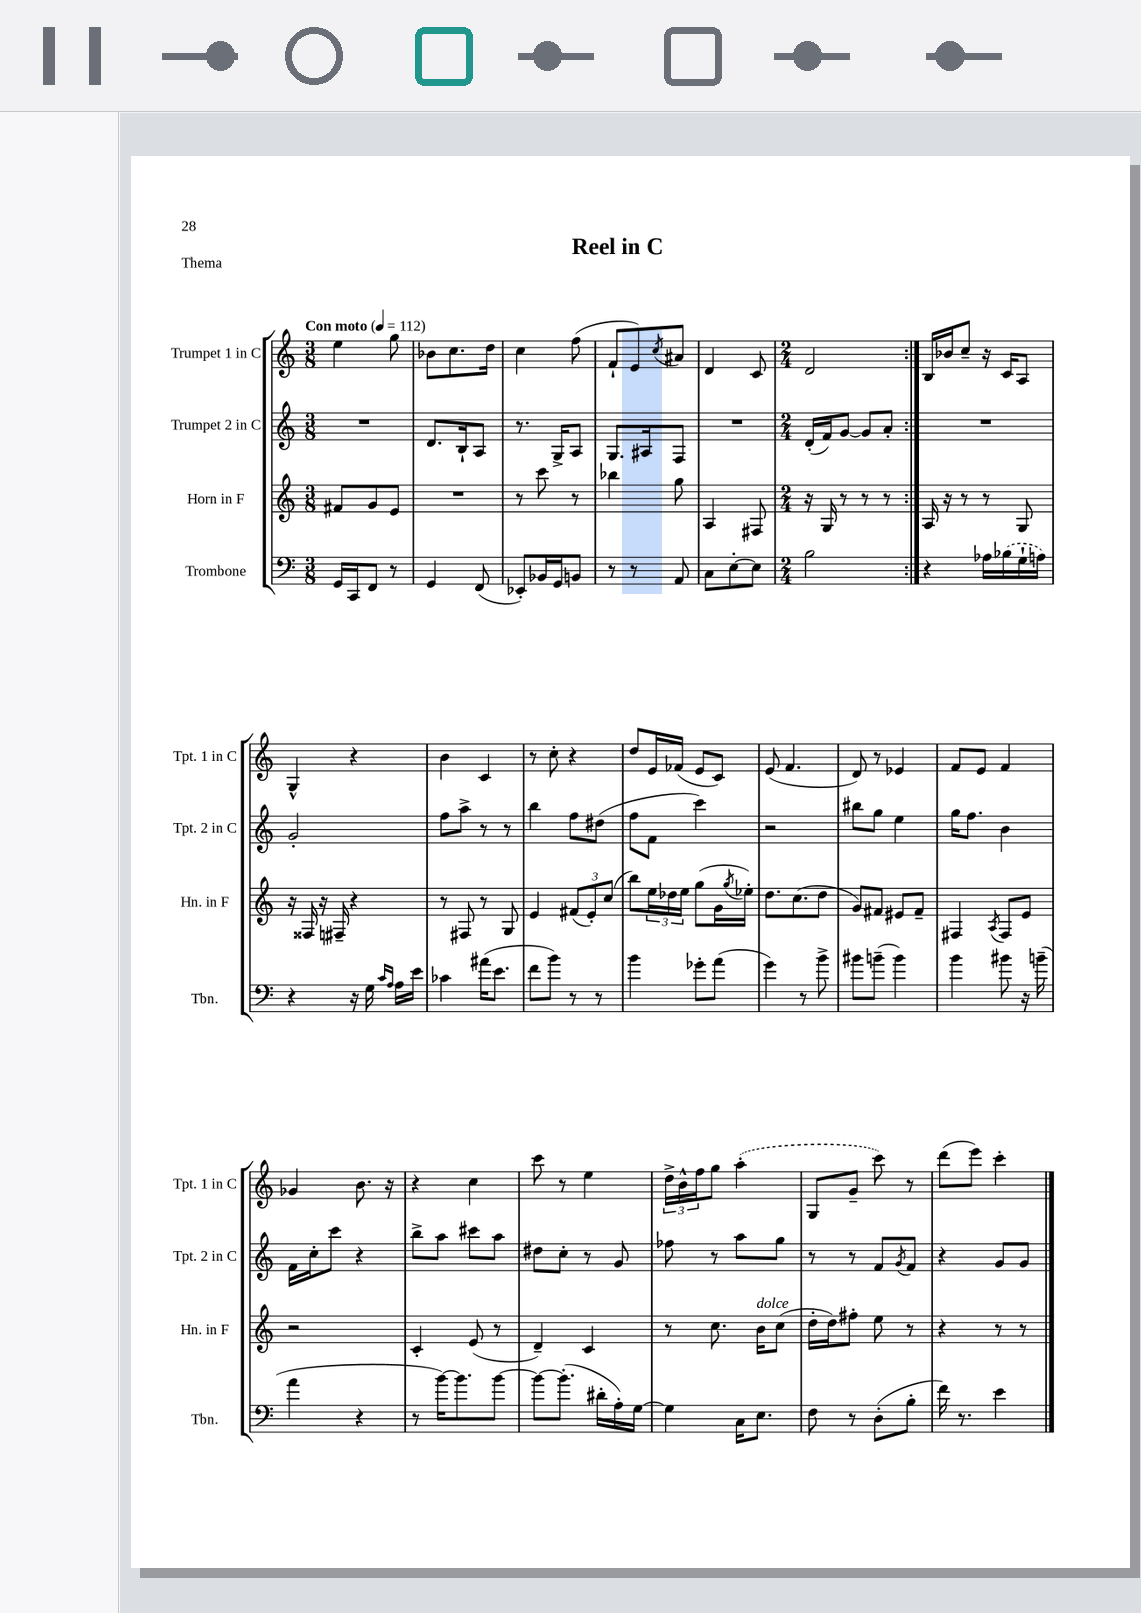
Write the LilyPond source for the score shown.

\header { title = "Reel in C" piece = "Thema" }
<<
\new StaffGroup <<
\new Staff = "s0" \with { instrumentName = "Trumpet 1 in C" shortInstrumentName = "Tpt. 1 in C" } {
    \clef treble \key c \major \numericTimeSignature \time 3/8 \tempo "Con moto" 4 = 112
    \repeat volta 2 { e''4 g''8 |
    bes'8 c''8. d''16 |
    c''4 f''8( |
    f'8-! e'8) \acciaccatura { c''8 } ais'8 |
    d'4 c'8 |
    \numericTimeSignature \time 2/4 d'2 | }
    b16 bes'16 c''8-- r16 c'16 a8 |
    g4-^ r4 |
    b'4 c'4 |
    r8 c''8-. r4 |
    d''8 e'16 fes'16( e'8 c'8) |
    e'8( f'4. |
    d'8) r8 ees'4 |
    f'8 e'8 f'4 |
    ges'4 b'8. r16 |
    r4 c''4 |
    c'''8 r8 e''4 |
    \tuplet 3/2 { d''16-> b'16-^ f''16 } g''8 \once \slurDashed a''4-.( |
    g8 g'8-- c'''8) r8 |
    d'''8( e'''8) c'''4-. \bar "|." |
}
\new Staff = "s1" \with { instrumentName = "Trumpet 2 in C" shortInstrumentName = "Tpt. 2 in C" } {
    \clef treble \key c \major \numericTimeSignature \time 3/8
    \repeat volta 2 { R4. |
    d'8. b16-! a8 |
    r8. g16-> a8 |
    g8. ais16 f8 |
    R4. |
    \numericTimeSignature \time 2/4 d'16-.( f'16) g'8~ g'8 a'8-. | }
    R2 |
    g'2-. |
    f''8 a''8-> r8 r8 |
    b''4 f''8 dis''8( |
    f''8 f'8 c'''4) |
    r2 |
    bis''8 g''8 e''4 |
    g''16 f''8. b'4 |
    f'16 c''16-. c'''8 r4 |
    b''8-> a''8 cis'''8 a''8 |
    dis''8 c''8-. r8 g'8 |
    fes''8 r8 a''8 g''8 |
    r8 r8 f'8 \acciaccatura { g'8 } f'8 |
    r4 g'8 g'8 \bar "|." |
}
\new Staff = "s2" \with { instrumentName = "Horn in F" shortInstrumentName = "Hn. in F" } {
    \clef treble \key c \major \numericTimeSignature \time 3/8
    \repeat volta 2 { fis'8 g'8 e'8 |
    R4. |
    r8 c'''8 r8 |
    bes''4 g''8 |
    a4 fis8 |
    \numericTimeSignature \time 2/4 r16 g16 r8 r8 r8 | }
    a16 r16 r8 r8 g8 |
    r16 fisis16 r16 fis16-- r4 |
    r8 fis8 r8 g8 |
    e'4 \tuplet 3/2 { fis'8( e'8-.) c''8( } |
    b''8) \tuplet 3/2 { e''16 des''16 e''16 } g''8( g'16 \acciaccatura { g''8 } ees''16-.) |
    d''8. c''8.( d''8 |
    g'8) fis'8 eis'8 fis'8-- |
    fis4 \acciaccatura { a8 } fis8 e'8 |
    r2 |
    c'4-. e'8( r8 |
    d'4--) c'4 |
    r8 c''8. b'16^\markup { \italic "dolce" } c''8( |
    d''16-. d''16) fis''8-. e''8 r8 |
    r4 r8 r8 \bar "|." |
}
\new Staff = "s3" \with { instrumentName = "Trombone" shortInstrumentName = "Tbn." } {
    \clef bass \key c \major \numericTimeSignature \time 3/8
    \repeat volta 2 { g,16 c,16 f,8 r8 |
    g,4 f,8( |
    ees,8-.) bes,16 g,16 b,8 |
    r8 r8 a,8 |
    c8 e8~-. e8 |
    \numericTimeSignature \time 2/4 b2 | }
    r4 aes16 \once \slurDashed bes16( g16-! a16) |
    r4 r16 g16 \grace { c'16 a16 } a16 e'16 |
    ces'4 ais'16( e'8. |
    f'8 b'8) r8 r8 |
    b'4 ges'8-. a'8( |
    g'4) r8 b'8-> |
    bis'8 b'8--( b'4) |
    b'4 bis'8 r16 b'16--( |
    a'4 r4 |
    r8 b'16~) b'8. b'8~ |
    b'8~ b'8.-.( dis'16-. a16-.) g16~ |
    g4 c16 e8. |
    f8 r8 d8-.( b8-. |
    f'16) r8. e'4 \bar "|." |
}
>>
>>
\layout { \context { \Score \remove "Bar_number_engraver" } }
